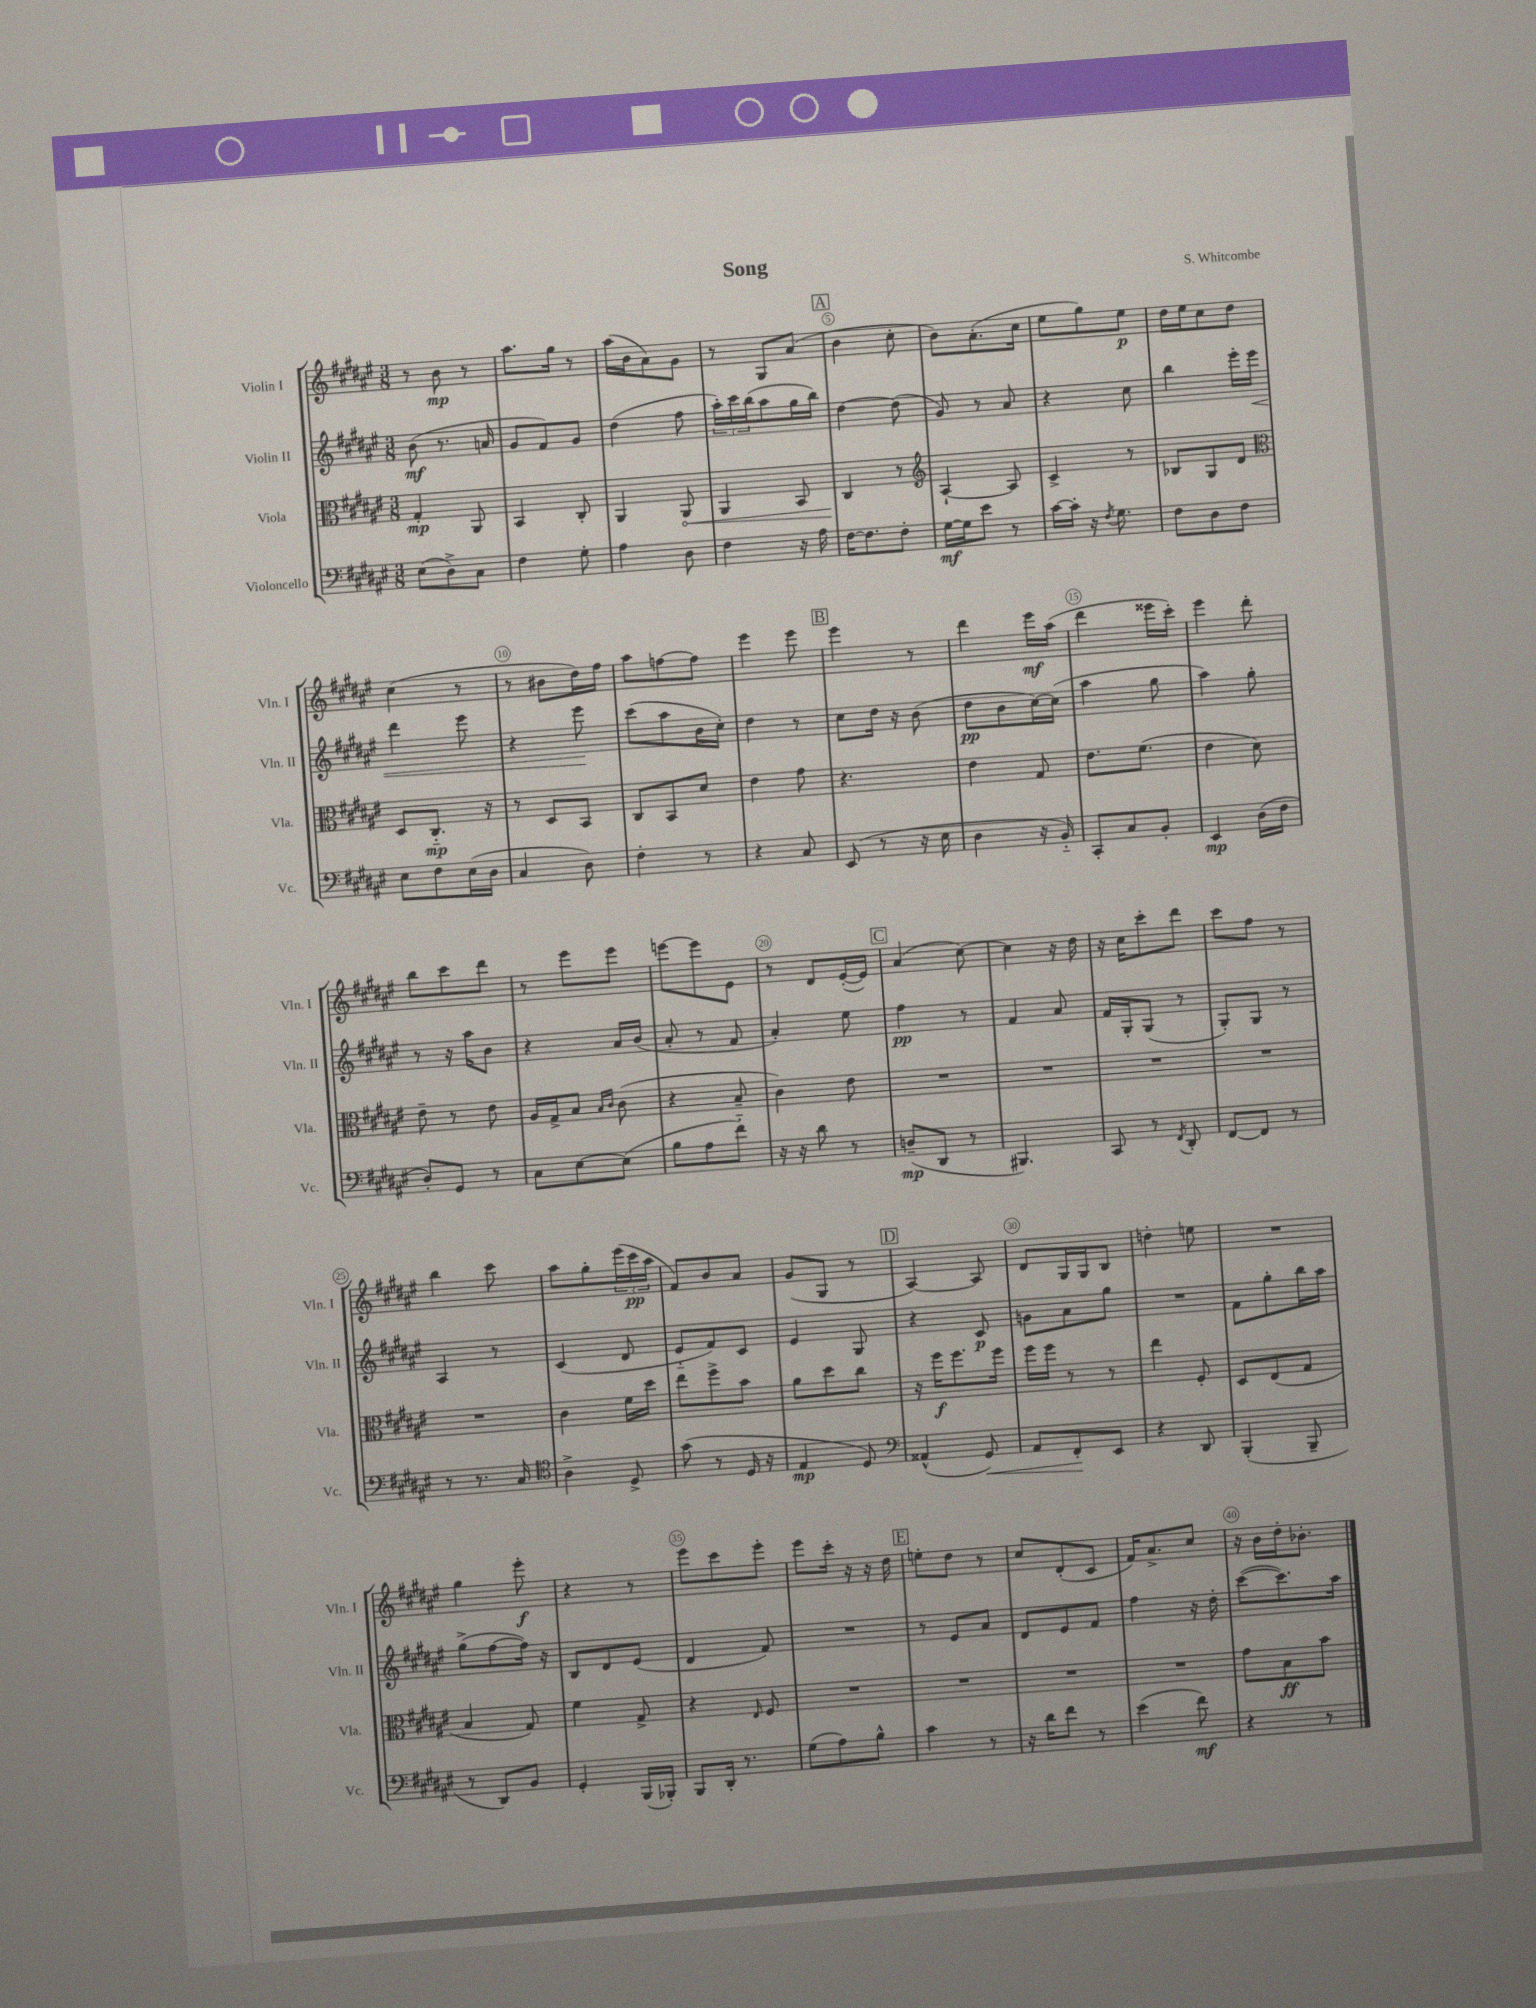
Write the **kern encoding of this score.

**kern	**dynam	**kern	**dynam	**kern	**dynam	**kern	**dynam
*part4	*part4	*part3	*part3	*part2	*part2	*part1	*part1
*staff4	*staff4	*staff3	*staff3	*staff2	*staff2	*staff1	*staff1
*I"Violoncello	*	*I"Viola	*	*I"Violin II	*	*I"Violin I	*
*I'Vc.	*	*I'Vla.	*	*I'Vln. II	*	*I'Vln. I	*
*clefF4	*	*clefC3	*	*clefG2	*	*clefG2	*
*k[f#c#g#d#a#e#]	*	*k[f#c#g#d#a#e#]	*	*k[f#c#g#d#a#e#]	*	*k[f#c#g#d#a#e#]	*
*M3/8	*	*M3/8	*	*M3/8	*	*M3/8	*
=1	=1	=1	=1	=1	=1	=1	=1
(8E#\L	.	4G#'/	mp	(8b\	mf	8r	.
8D#^\)	.	.	.	8.r	.	8b\	mp
8C#\J	.	8AA#/	.	.	.	8r	.
.	.	.	.	16an/	.	.	.
=2	=2	=2	=2	=2	=2	=2	=2
4F#\	.	4BB/	.	8g#/L	.	8.aa#\L	.
.	.	.	.	8f#/)	.	.	.
.	.	.	.	.	.	16gg#\Jk	.
8G#'\	.	8C#'/	.	8g#/J	.	8r	.
=3	=3	=3	=3	=3	=3	=3	=3
4A#\	.	4AA#/	.	(4dd#\	.	(16aa#\LL	.
.	.	.	.	.	.	16b\J	.
.	.	.	.	.	.	8a#\)	.
!	!	!	!LO:HP:b	!	!	!	!
8D#\	.	8AA#/	<	8ff#\	.	8g#\J	.
=4	=4	=4	=4	=4	=4	=4	=4
4F#\	.	4AA#/	.	24aa#'\LL)	.	8r	.
.	.	.	.	24ccc#\	.	.	.
.	.	.	.	(24bb\J	.	.	.
.	.	.	.	8aa#\	.	8G#/L	.
16r	.	8BB/	.	16gg#\L	.	(8a#/J	.
16A#\	.	.	.	16bb\JJ)	.	.	.
!!LO:REH:place=s1:t=A
=5	=5	=5	=5	=5	=5	=5	=5
[16F#\KL	.	4C#/	.	[4dd#\	.	4b\	.
8.F#\]	.	.	.	.	.	.	.
8F#'\J	.	8r	[	(8dd#\]	.	8cc#'\	.
=6	=6	=6	=6	=6	=6	=6	=6
*	*	*clefG2	*	*	*	*	*
[16G#\LL	mf	[4A#`/	.	8g#/)	.	8b\L)	.
16G#\J]	.	.	.	.	.	.	.
8e#\J	.	.	.	8r	.	(8.a#'\	.
8r	.	8A#/]	.	8a#/	.	.	.
.	.	.	.	.	.	16cc#\Jk	.
=7	=7	=7	=7	=7	=7	=7	=7
[16c#\LL	.	4c#^/	.	4r	.	8ee#\L	.
16c#'\JJ]	.	.	.	.	.	.	.
16r	.	.	.	.	.	8gg#\)	.
8qF#/	.	.	.	.	.	.	.
8.G#\	.	.	.	.	.	.	.
.	.	8r	.	8cc#\	.	8ee#\J	p
=8	=8	=8	=8	=8	=8	=8	=8
8F#\L	.	8B-X/L	.	4bb\	.	16dd#\LL	.
.	.	.	.	.	.	16ee#\J	.
8D#\	.	8G#/	.	.	.	8cc#\	.
8F#\J	.	8d#/J	.	16eee#'\LL	.	8dd#\J	.
!	!	!	!	!	!LO:HP:b	!	!
.	.	.	.	16eee#\JJ	<	.	.
!!LO:LB:g=z
=9	=9	=9	=9	=9	=9	=9	=9
*	*	*clefC3	*	*	*	*	*
8E#\L	.	8D#/L	.	4ddd#\	.	(4cc#\	.
8F#\	.	8.C#/J	mp	.	.	.	.
(16E#\L	.	.	.	8eee#\	.	8r	.
16D#\JJ	.	16r	.	.	.	.	.
=10	=10	=10	=10	=10	=10	=10	=10
4C#/	.	8r	.	4r	.	8r	.
.	.	8D#/L	.	.	.	8b#X\L	.
8D#\)	.	8BB/J	.	8eee#\	.	16dd#\L)	.
.	.	.	.	.	.	16ff#\JJ	.
.	.	.	.	.	[	.	.
=11	=11	=11	=11	=11	=11	=11	=11
4F#'\	.	8C#/L	.	(8ccc#\L	.	8aa#\L	.
.	.	8BB/	.	8aa#\	.	[8ffn\	.
8r	.	8d#/J	.	16b\L	.	8ff\J]	.
.	.	.	.	16cc#'\JJ)	.	.	.
=12	=12	=12	=12	=12	=12	=12	=12
4r	.	4e#\	.	4dd#\	.	4eee#\	.
8C#/	.	8g#\	.	8r	.	8eee#\	.
!!LO:REH:place=s1:t=B
=13	=13	=13	=13	=13	=13	=13	=13
(8EE#/	.	4.r	.	8cc#\L	.	4eee#\	.
8r	.	.	.	16dd#\Jk	.	.	.
.	.	.	.	16r	.	.	.
16r	.	.	.	(8b\	.	8r	.
16E#\	.	.	.	.	.	.	.
=14	=14	=14	=14	=14	=14	=14	=14
4D#\	.	4e#\	.	8dd#\L	pp	4ddd#\	.
.	.	.	.	8b\	.	.	.
16r	.	8G#/	.	[16cc#\L)	.	16eee#\LL	mf
16BB/)	.	.	.	(16cc#\JJ]	.	(16aa#\JJ	.
=15	=15	=15	=15	=15	=15	=15	=15
8CC#'/L	.	8.e#\L	.	4aa#\	.	4ddd#\	.
8C#/	.	.	.	.	.	.	.
.	.	(8.f#\J	.	.	.	.	.
8BB'/J	.	.	.	8gg#\	.	16eee##X\LL	.
.	.	.	.	.	.	16ccc#'\JJ)	.
=16	=16	=16	=16	=16	=16	=16	=16
4EE#/	mp	4e#\	.	4aa#\)	.	4eee#\	.
(16D#\LL	.	8d#\)	.	8gg#'\	.	8ddd#'\	.
16F#\JJ	.	.	.	.	.	.	.
!!LO:LB:g=z
=17	=17	=17	=17	=17	=17	=17	=17
8D#'/L)	.	8e#~\	.	8r	.	8bb\L	.
8GG#/J	.	8r	.	16r	.	8ccc#\	.
.	.	.	.	16aa#\KL	.	.	.
8r	.	8e#\	.	8b\J	.	8ddd#\J	.
=18	=18	=18	=18	=18	=18	=18	=18
8C#\L	.	16A#/LL	.	4r	.	8r	.
.	.	16G#^/J	.	.	.	.	.
[8E#\	.	8B/J	.	.	.	8eee#\L	.
.	.	16qqB/LL	.	.	.	.	.
.	.	16qqc#/JJ	.	.	.	.	.
(8E#\J]	.	(8c#\	.	16a#/LL	.	8eee#\J	.
.	.	.	.	(16b/JJ	.	.	.
=19	=19	=19	=19	=19	=19	=19	=19
8B\L	.	4r	.	8a#'/	.	[8eeen\L	.
8A#\	.	.	.	8r	.	8eee\]	.
8f#\J)	.	8B~/	.	8f#/	.	8e#\J	.
=20	=20	=20	=20	=20	=20	=20	=20
16r	.	4c#\)	.	4a#'/)	.	8r	.
16r	.	.	.	.	.	.	.
8d#\	.	.	.	.	.	8d#/L	.
8r	.	8e#\	.	8ee#\	.	([16e#'/L	.
.	.	.	.	.	.	16e#/JJ])	.
!!LO:REH:place=s1:t=C
=21	=21	=21	=21	=21	=21	=21	=21
(8Dn~/L	mp	4.r	.	4ff#\	pp	(4a#/	.
8DD#/J	.	.	.	.	.	.	.
8r	.	.	.	8r	.	[8cc#\)	.
=22	=22	=22	=22	=22	=22	=22	=22
4.BBB#X/)	.	4.r	.	4f#/	.	4cc#\]	.
.	.	.	.	8a#/	.	16r	.
.	.	.	.	.	.	16dd#\	.
=23	=23	=23	=23	=23	=23	=23	=23
8CC#/	.	4.r	.	16f#/LL	.	16r	.
.	.	.	.	16G#'/J	.	16cc#\KL	.
8r	.	.	.	(8G#/J	.	8ccc#'\	.
8qFF#/	.	.	.	.	.	.	.
8DD#'/	.	.	.	8r	.	8ddd#\J	.
=24	=24	=24	=24	=24	=24	=24	=24
[8FF#/L	.	4.r	.	8G#'/L)	.	8ccc#\L	.
8FF#/J]	.	.	.	8G#/J	.	8ff#\J	.
8r	.	.	.	8r	.	8r	.
!!LO:LB:g=z
=25	=25	=25	=25	=25	=25	=25	=25
8r	.	4.r	.	4A#/	.	4bb\	.
8.r	.	.	.	.	.	.	.
.	.	.	.	8r	.	8ccc#\	.
16C#/	.	.	.	.	.	.	.
=26	=26	=26	=26	=26	=26	=26	=26
*clefC4	*	*	*	*	*	*	*
4A#^\	.	4c#\	.	(4c#/	.	8aa#\L	.
.	.	.	.	.	.	8gg#'\	.
8D#^/	.	16f#\LL	.	8d#/	.	(24eee#\L	.
.	.	.	.	.	.	24ccc#\	pp
.	.	16dd#\JJ	.	.	.	.	.
.	.	.	.	.	.	24aa#\JJ	.
=27	=27	=27	=27	=27	=27	=27	=27
(8g#\	.	8ee#\L	.	8e#/L	.	8f#/L)	.
8r	.	8ff#^\	.	8f#/)	.	8b/	.
16D#/	.	8b\J	.	8c#/J	.	8a#/J	.
16r	.	.	.	.	.	.	.
=28	=28	=28	=28	=28	=28	=28	=28
4E#/	mp	8a#\L	.	4e#/	.	(8g#/L	.
.	.	8dd#\	.	.	.	8G#/J	.
8D#/)	.	8cc#\J	.	8G#/	.	8r	.
!!LO:REH:place=s1:t=D
=29	=29	=29	=29	=29	=29	=29	=29
*clefF4	*	*	*	*	*	*	*
(4AA##X^^/	.	16r	.	4r	.	[4A#/)	.
.	.	16ff#\KL	f	.	.	.	.
.	.	8.ff#\	.	.	.	.	.
!	!LO:HP:b	!	!	!	!	!	!
8GG#/)	<	.	.	8c#/	p	8A#/]	.
.	.	16ff#\Jk	.	.	.	.	.
=30	=30	=30	=30	=30	=30	=30	=30
8AA#/L	.	16ff#\LL	.	8gn\L	.	8d#/L	.
.	.	16ff#\JJ	.	.	.	.	.
8FF#'/	.	8r	.	8a#\	.	16G#/L	.
.	.	.	.	.	.	16G#/J	.
8EE#/J	[	8r	.	8gg#\J	.	8B/J	.
=31	=31	=31	=31	=31	=31	=31	=31
4r	.	4ee#\	.	4.r	.	4ddn'\	.
8DD#/	.	8F#'/	.	.	.	8een\	.
=32	=32	=32	=32	=32	=32	=32	=32
(4BBB'/	.	8D#/L	.	8f#\L	.	4.r	.
.	.	(8E#/	.	8gg#'\	.	.	.
8BBB~/	.	8G#/J	.	16bb\L	.	.	.
.	.	.	.	16aa#\JJ	.	.	.
!!LO:LB:g=z
=33	=33	=33	=33	=33	=33	=33	=33
8r	.	4B/	.	(8gg#^\L	.	4gg#\	.
8DD#/L)	.	.	.	[8ff#\	.	.	.
8BB/J	.	8G#/)	.	16ff#\Jk])	.	8eee#'\	f
.	.	.	.	16r	.	.	.
=34	=34	=34	=34	=34	=34	=34	=34
4GG#'/	.	4f#\	.	8B/L	.	4r	.
.	.	.	.	8d#/	.	.	.
(16BBB/LL	.	8G#^/	.	(8e#/J	.	8r	.
16BBB-X'/JJ)	.	.	.	.	.	.	.
=35	=35	=35	=35	=35	=35	=35	=35
8BBB/L	.	4r	.	4d#/	.	8eee#\L	.
16DD#'/Jk	.	.	.	.	.	8ccc#\	.
8.r	.	.	.	.	.	.	.
.	.	16qqE#/	.	.	.	.	.
.	.	8F#/	.	8f#/)	.	8eee#'\J	.
=36	=36	=36	=36	=36	=36	=36	=36
(8G#\L	.	4.r	.	4.r	.	8eee#\L	.
8A#\)	.	.	.	.	.	16ccc#'\Jk	.
.	.	.	.	.	.	16r	.
8B^^\J	.	.	.	.	.	16r	.
.	.	.	.	.	.	16dd#\	.
!!LO:REH:place=s1:t=E
=37	=37	=37	=37	=37	=37	=37	=37
4c#\	.	4.r	.	8r	.	8een'\L	.
.	.	.	.	8e#/L	.	8dd#\J	.
8r	.	.	.	8a#/J	.	8r	.
=38	=38	=38	=38	=38	=38	=38	=38
16r	.	4.r	.	8d#/L	.	8cc#/L	.
16d#\KL	.	.	.	.	.	.	.
8f#\J	.	.	.	8e#/	.	(8d#'/	.
8r	.	.	.	8f#/J	.	8c#/J	.
=39	=39	=39	=39	=39	=39	=39	=39
(4e#\	.	4.r	.	4ff#\	.	16f#/KL)	.
.	.	.	.	.	.	8.a#^/	.
8f#\)	mf	.	.	16r	.	8cc#/J	.
.	.	.	.	16dd#'\	.	.	.
=40	=40	=40	=40	=40	=40	=40	=40
4r	.	8g#\L	.	([8ccc#\L	.	16r	.
.	.	.	.	.	.	16b\LL	.
.	.	8B\	ff	8.ccc#\])	.	16dd#'\J	.
.	.	.	.	.	.	8.b-X'\J	.
8r	.	8b\J	.	.	.	.	.
.	.	.	.	16aa#\Jk	.	.	.
==	==	==	==	==	==	==	==
*-	*-	*-	*-	*-	*-	*-	*-
